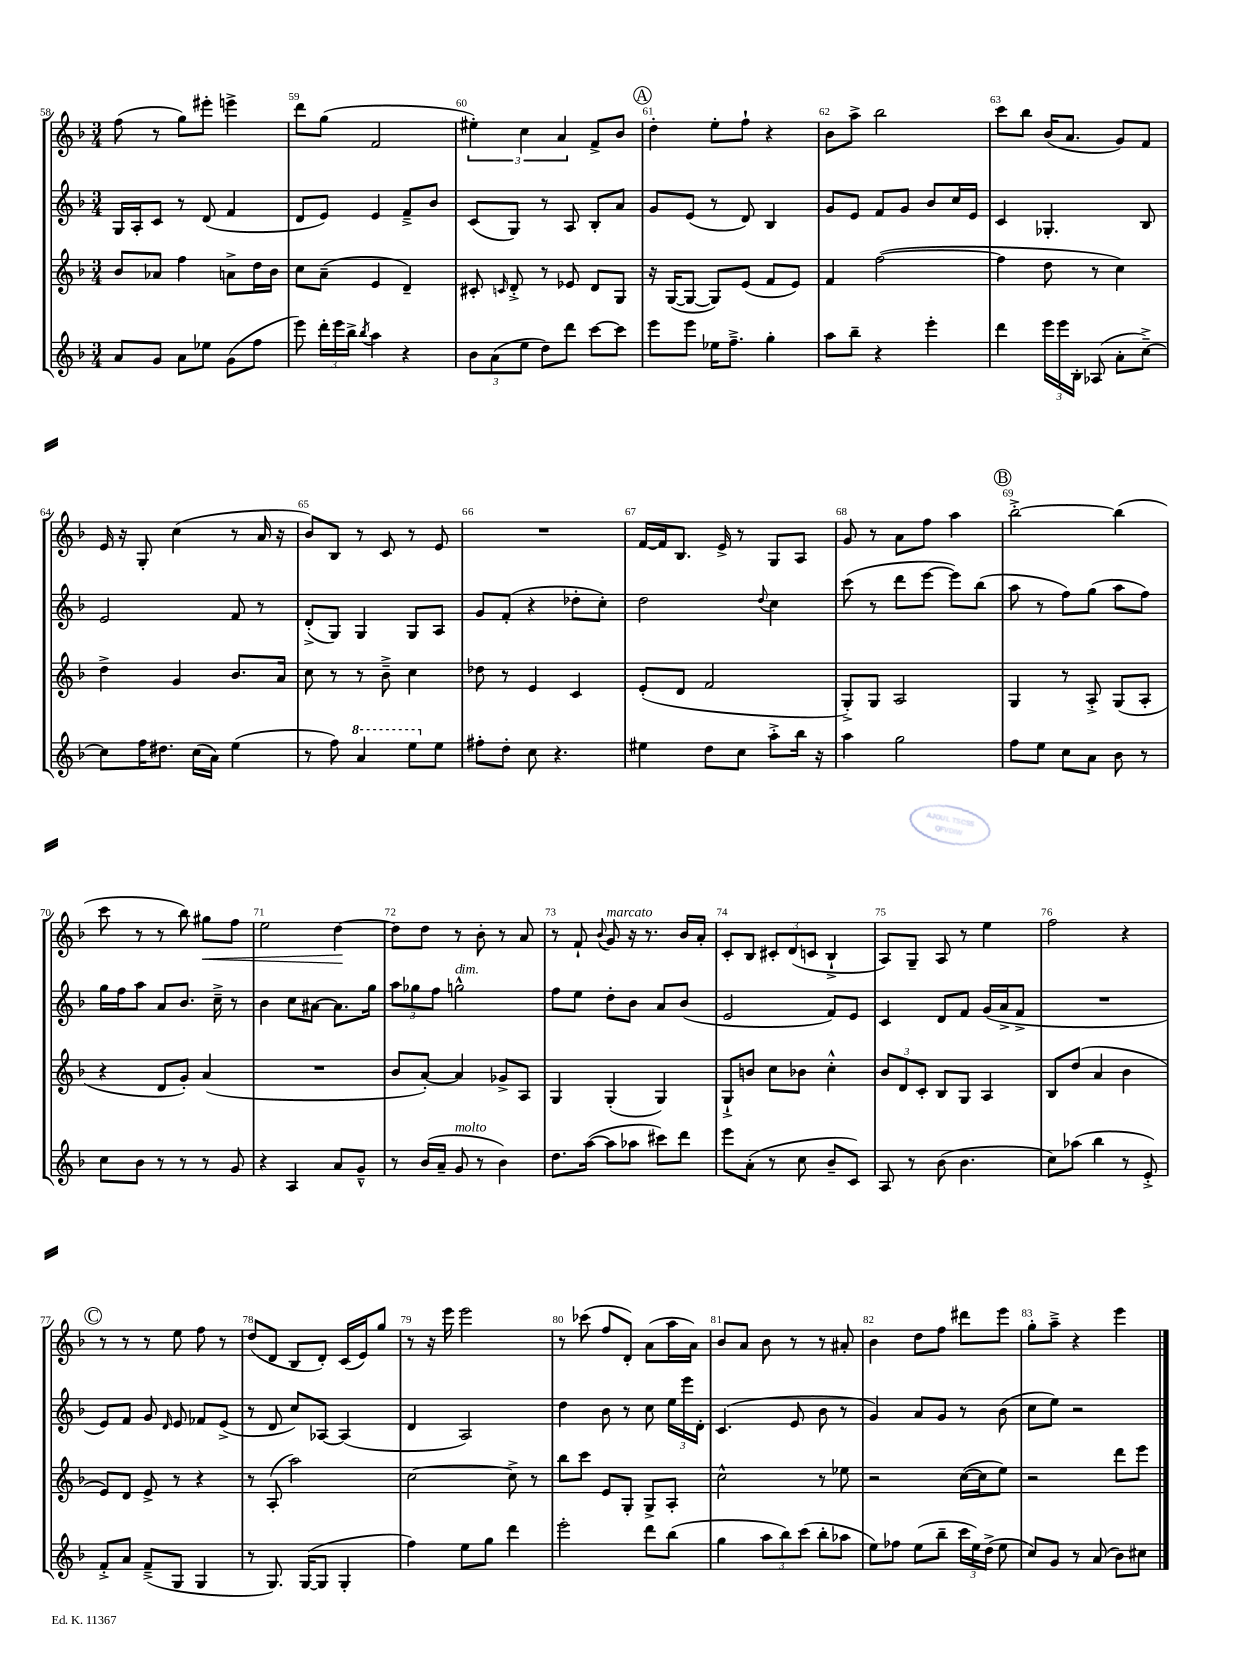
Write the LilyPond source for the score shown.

<<
\new StaffGroup <<
\new Staff = "s0" {
    \clef treble \key f \major \numericTimeSignature \time 3/4
    \autoBeamOff f''8( r8 g''8[) eis'''8]-. e'''4-> |
    d'''8[ g''8]( f'2 |
    \tuplet 3/2 { eis''4-.) c''4 a'4 } f'8[-> bes'8] |
    \mark \markup { \circle "A" } d''4-. e''8[-. f''8]-! r4 |
    bes'8[ a''8]-> bes''2 |
    c'''8[ bes''8] bes'16[( a'8.] g'8[) f'8] |
    e'16 r16 g8-. c''4( r8 a'16 r16 |
    bes'8[) bes8] r8 c'8 r8 e'8 |
    R2. |
    f'16[~ f'16 bes8.] e'16-> r8 g8[ a8] |
    g'8 r8 a'8[ f''8] a''4 |
    \mark \markup { \circle "B" } bes''2~-.-> bes''4( |
    c'''8 r8 r8 bes''8) gis''8[\< f''8] |
    e''2 d''4~\! |
    d''8[ d''8] r8 bes'8-. r8 a'8 |
    r8 f'8-! \appoggiatura { bes'8 } g'8^\markup { \italic "marcato" } r16 r8. bes'16[ a'16]-. |
    c'8[-. bes8] \tuplet 3/2 { cis'8[-. d'8( c'8] } bes4-!-> |
    a8[) g8]-- a8 r8 e''4 |
    f''2 r4 |
    \mark \markup { \circle "C" } r8 r8 r8 e''8 f''8 r8 |
    d''8[( d'8] bes8[ d'8]-.) c'16[( e'16) g''8] |
    r8 r16 e'''16 e'''2 |
    r8 ces'''8( f''8[ d'8]-.) a'8[( a''16 a'16]) |
    bes'8[ a'8] bes'8 r8 r8 ais'8-. |
    bes'4 d''8[ f''8] dis'''8[ e'''8] |
    g''8[-. a''8]---> r4 e'''4 \bar "|." |
}
\new Staff = "s1" {
    \clef treble \key f \major \numericTimeSignature \time 3/4
    \autoBeamOff g16[ a16-. c'8] r8 d'8( f'4 |
    d'8[ e'8]) e'4 f'8[---> bes'8] |
    c'8[( g8]) r8 a8 bes8[-. a'8] |
    \mark \markup { \circle "A" } g'8[ e'8]( r8 d'8) bes4 |
    g'8[ e'8] f'8[ g'8] bes'8[ c''16 e'16] |
    c'4 ges4.-. bes8 |
    e'2 f'8 r8 |
    d'8[-.->( g8]) g4 g8[ a8] |
    g'8[ f'8]-.( r4 des''8[-. c''8]-.) |
    d''2 \appoggiatura { d''8 } c''4 |
    c'''8( r8 d'''8[ e'''8]~ e'''8[) bes''8]( |
    \mark \markup { \circle "B" } a''8 r8 f''8[) g''8]( a''8[ f''8]) |
    g''16[ f''16 a''8] a'8[ bes'8.] c''16---> r8 |
    bes'4 c''8[ ais'8]~ ais'8.[ g''16] |
    \tuplet 3/2 { a''8[ ges''8 f''8] } g''2-^^\markup { \italic "dim." } |
    f''8[ e''8] d''8[-. bes'8] a'8[ bes'8]( |
    e'2 f'8[) e'8] |
    c'4 d'8[ f'8] g'16[( a'16-> f'8]-> |
    R2. |
    \mark \markup { \circle "C" } e'8[) f'8] g'8 \grace { d'16 } e'8 fes'8[ e'8]->( |
    r8 d'8 c''8[) aes8]~ aes4( |
    d'4 a2) |
    d''4 bes'8 r8 c''8 \tuplet 3/2 { e''16[ e'''16 d'16]-. } |
    c'4.( e'8 bes'8 r8 |
    g'4) a'8[ g'8] r8 bes'8( |
    c''8[ e''8]) r2 \bar "|." |
}
\new Staff = "s2" {
    \clef treble \key f \major \numericTimeSignature \time 3/4
    \autoBeamOff bes'8[ aes'8] f''4 a'8[-> d''16 bes'16] |
    c''8[ a'8]--( e'4 d'4--) |
    cis'8-. \grace { c'16 } d'8-.-> r8 ees'8 d'8[ g8] |
    \mark \markup { \circle "A" } r16 g16[~( g8]~ g8[) e'8]( f'8[ e'8]) |
    f'4 f''2~( |
    f''4 d''8 r8 c''4) |
    d''4-> g'4 bes'8.[ a'16] |
    c''8 r8 r8 bes'8---> c''4 |
    des''8 r8 e'4 c'4 |
    e'8[-.( d'8] f'2 |
    g8[-.->) g8] a2 |
    \mark \markup { \circle "B" } g4 r8 a8-.-> g8[( a8]-. |
    r4 d'8[ g'8]-.) a'4( |
    R2. |
    bes'8[ a'8]~-.) a'4 ges'8[-> a8] |
    g4 g4-.( g4) |
    g8[-!-> b'8] c''8[ bes'8] c''4-.-^ |
    \tuplet 3/2 { bes'8[ d'8 c'8]-. } bes8[ g8] a4 |
    bes8[ d''8]( a'4 bes'4 |
    \mark \markup { \circle "C" } e'8[) d'8] e'8-> r8 r4 |
    r8 a8-.( a''2) |
    c''2~ c''8-> r8 |
    bes''8[ c'''8] e'8[ g8]-. g8[-> a8]-. |
    c''2-^ r8 ees''8 |
    r2 c''16[~( c''16 e''8]) |
    r2 d'''8[ e'''8] \bar "|." |
}
\new Staff = "s3" {
    \clef treble \key f \major \numericTimeSignature \time 3/4
    \autoBeamOff a'8[ g'8] a'8[ ees''8] g'8[( f''8] |
    e'''8) \tuplet 3/2 { d'''16[-. e'''16 bes''16]-> } \acciaccatura { bes''8 } a''4 r4 |
    \tuplet 3/2 { bes'8[ a'8( e''8] } d''8[) d'''8] c'''8[~ c'''8] |
    \mark \markup { \circle "A" } e'''8[ e'''8] ees''16[ f''8.]---> g''4-. |
    a''8[ bes''8]-- r4 e'''4-. |
    d'''4 \tuplet 3/2 { e'''16[ e'''16 bes16]-. } aes8( a'8[-. c''8]~--->) |
    c''8[ f''16 dis''8.] c''16[( a'16]) e''4( |
    r8 f''8) \ottava #1 a''4 e'''8[ \ottava #0 e''8] |
    fis''8[-. d''8]-. c''8 r4. |
    eis''4 d''8[ c''8] a''8[-.-> bes''16] r16 |
    a''4 g''2 |
    \mark \markup { \circle "B" } f''8[ e''8] c''8[ a'8] bes'8 r8 |
    c''8[ bes'8] r8 r8 r8 g'8 |
    r4 a4 a'8[ g'8]---^ |
    r8 bes'16[( a'16]-- g'8^\markup { \italic "molto" } r8 bes'4) |
    d''8.[ a''16]~( a''8[ aes''8] cis'''8[) d'''8] |
    e'''8[ a'8]-.( r8 c''8 bes'8[-- c'8]) |
    a8 r8 bes'8( bes'4. |
    c''8[) aes''8]( bes''4 r8 e'8-.->) |
    \mark \markup { \circle "C" } f'8[-.-> a'8] f'8[--->( g8] g4 |
    r8 g8.) g16[~( g8] g4-. |
    f''4) e''8[ g''8] d'''4 |
    e'''2-. d'''8[ bes''8]( |
    g''4 \tuplet 3/2 { a''8[ bes''8) c'''8]( } bes''8[-. aes''8] |
    e''8[) fes''8] e''8[( bes''8]-- \tuplet 3/2 { c'''16[ e''16) d''16]->( } e''8 |
    c''8[) g'8] r8 a'8( bes'8[) cis''8] \bar "|." |
}
>>
>>
\layout { \context { \Score currentBarNumber = #58 \override BarNumber.break-visibility = ##(#f #t #t) barNumberVisibility = #all-bar-numbers-visible } }
